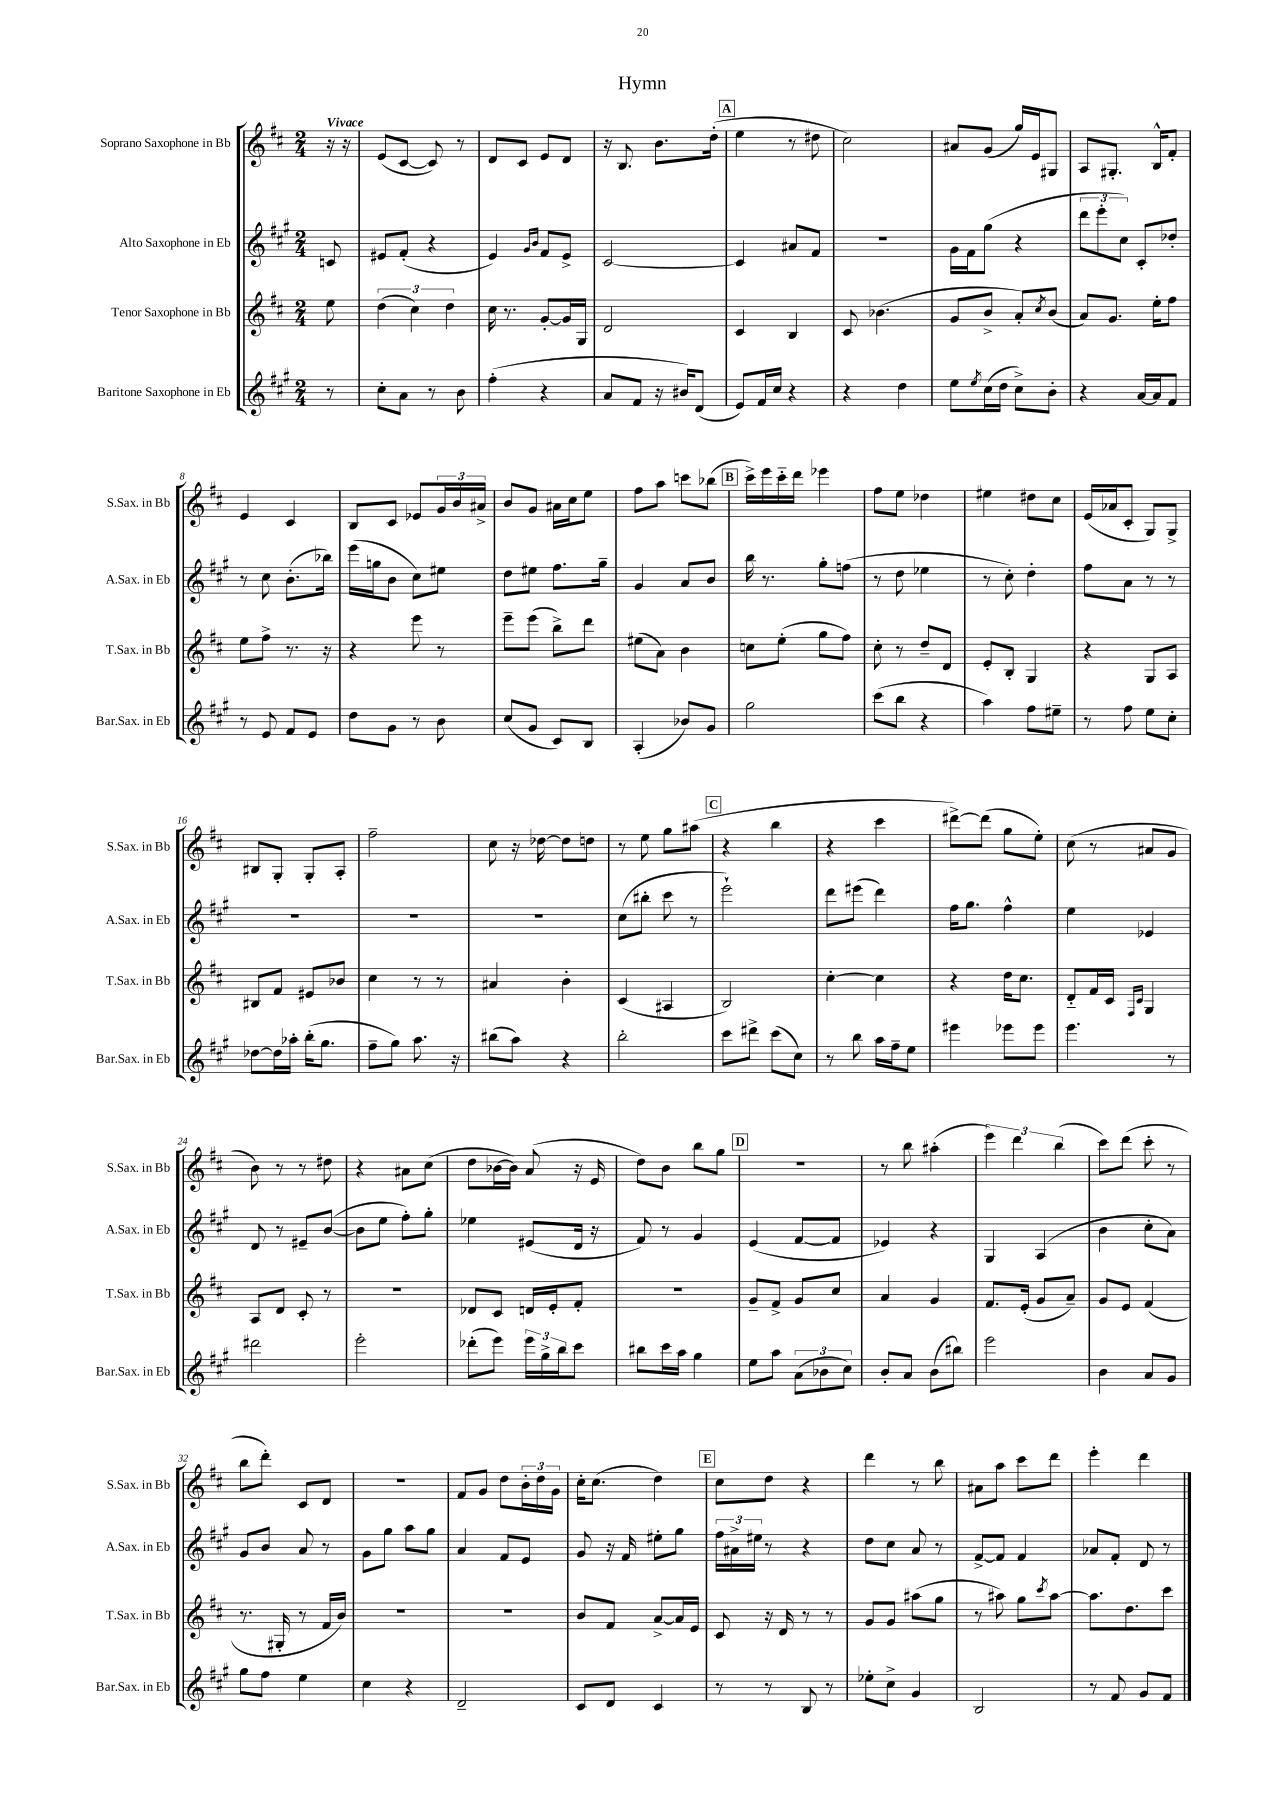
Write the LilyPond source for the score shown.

\header { title = "Hymn" }
<<
\new StaffGroup <<
\new Staff = "s0" \with { instrumentName = "Soprano Saxophone in Bb" shortInstrumentName = "S.Sax. in Bb" } {
    \clef treble \key d \major \numericTimeSignature \time 2/4 \partial 8 \tempo "Vivace"
    r16 r16 |
    e'8( cis'8~ cis'8) r8 |
    d'8 cis'8 e'8 d'8 |
    r16 b8. b'8. d''16-.( |
    \mark \markup { \box "A" } e''4 r8 dis''8 |
    cis''2) |
    ais'8 g'8( g''16) e'16 gis8 |
    a8 gis8.-. b16-^ fis'8-. |
    e'4 cis'4 |
    b8 cis'8 ees'8 \tuplet 3/2 { g'16 b'16 ais'16-> } |
    b'8 g'8 ais'16 cis''16 e''8 |
    fis''8 a''8 c'''8 bes''8( |
    \mark \markup { \box "B" } cis'''16->) e'''16 cis'''16-_ d'''16 ees'''4 |
    fis''8 e''8 des''4 |
    eis''4 dis''8 cis''8 |
    e'16( aes'16 cis'8-. g8) g8-> |
    bis8 g8-. g8-. a8-. |
    fis''2-- |
    cis''8 r16 des''16~ des''8 d''8 |
    r8 e''8 g''8 ais''8( |
    \mark \markup { \box "C" } r4 b''4 |
    r4 cis'''4 |
    dis'''8~->) dis'''8( g''8 e''8-.) |
    cis''8( r8 ais'8 g'8 |
    b'8) r8 r8 dis''8 |
    r4 ais'8 cis''8( |
    d''8 bes'16~ bes'16) a'8( r16 e'16 |
    d''8) b'8 b''8 g''8 |
    \mark \markup { \box "D" } R2 |
    r8 b''8 ais''4-.( |
    \tuplet 3/2 { e'''4) d'''4 b''4( } |
    cis'''8) d'''8( cis'''8-. r8 |
    b''8 d'''8-.) cis'8 d'8 |
    R2 |
    fis'8 g'8 d''8 \tuplet 3/2 { b'16-. d''16 g'16 } |
    cis''16-. cis''8.( d''4) |
    \mark \markup { \box "E" } cis''8 d''8 r4 |
    d'''4 r8 b''8 |
    ais'8 a''8 cis'''8 d'''8 |
    e'''4-. d'''4 \bar "|." |
}
\new Staff = "s1" \with { instrumentName = "Alto Saxophone in Eb" shortInstrumentName = "A.Sax. in Eb" } {
    \clef treble \key a \major \numericTimeSignature \time 2/4 \partial 8
    c'8 |
    eis'8 fis'8-.( r4 |
    e'4) \grace { gis'16 b'16 } fis'8 e'8-> |
    cis'2~ |
    \mark \markup { \box "A" } cis'4 ais'8 fis'8 |
    R2 |
    gis'16 fis'16 gis''8( r4 |
    \tuplet 3/2 { d'''8 e'''8-. cis''8) } cis'8-. des''8-. |
    r8 cis''8 b'8.-.( bes''16) |
    e'''16( g''16 b'8 cis''8) eis''8 |
    d''8 eis''8 fis''8. gis''16-- |
    gis'4 a'8 b'8 |
    \mark \markup { \box "B" } b''16 r8. gis''8-. f''8( |
    r8 d''8 ees''4 |
    r8 cis''8-.) d''4-. |
    fis''8 a'8 r8 r8 |
    R2 |
    R2 |
    R2 |
    cis''8( bis''8-. cis'''8 r8 |
    \mark \markup { \box "C" } e'''2-!) |
    d'''8 eis'''8( d'''4) |
    fis''16 gis''8. fis''4-^ |
    e''4 ees'4 |
    d'8 r8 eis'8-- b'8~( |
    b'8 e''8 fis''8-.) gis''8-. |
    ees''4 eis'8( d'16 r16 |
    fis'8) r8 gis'4 |
    \mark \markup { \box "D" } e'4( fis'8~ fis'8 |
    ees'4) r4 |
    gis4 a4( |
    b'4 cis''8-. a'8) |
    gis'8 b'8 a'8 r8 |
    gis'8 gis''8 a''8 gis''8 |
    a'4 fis'8 e'8 |
    gis'8 r16 fis'16 eis''8-. gis''8 |
    \mark \markup { \box "E" } \tuplet 3/2 { fis''16 ais'16-> eis''16 } r8 r4 |
    d''8 cis''8 a'8 r8 |
    fis'8~-> fis'8 fis'4 |
    aes'8 fis'8-. d'8 r8 \bar "|." |
}
\new Staff = "s2" \with { instrumentName = "Tenor Saxophone in Bb" shortInstrumentName = "T.Sax. in Bb" } {
    \clef treble \key d \major \numericTimeSignature \time 2/4 \partial 8
    e''8 |
    \tuplet 3/2 { d''4( cis''4) d''4 } |
    cis''16 r8. g'8~-. g'16 g16 |
    d'2 |
    \mark \markup { \box "A" } cis'4 b4 |
    cis'8 bes'4.( |
    g'8 b'8-> a'8-.) \acciaccatura { cis''8 } b'8( |
    a'8) g'8. e''16-. fis''8 |
    e''8 fis''8-> r8. r16 |
    r4 e'''8 r8 |
    e'''8-- e'''8( b''8->) d'''8 |
    eis''8( a'8) b'4 |
    \mark \markup { \box "B" } c''8 e''8-.( g''8 fis''8) |
    cis''8-. r8 d''8-- d'8 |
    e'8-. b8-. g4 |
    r4 g8 a8 |
    bis8 fis'8 eis'8 bes'8 |
    cis''4 r8 r8 |
    ais'4 b'4-. |
    cis'4( ais4 |
    \mark \markup { \box "C" } b2) |
    cis''4~-. cis''4 |
    r4 d''16 cis''8. |
    d'8-_ fis'16 cis'16 \grace { fis16 cis'16 } g4 |
    a8 d'8 cis'8-. r8 |
    r2 |
    des'8 cis'8 d'16 e'16-. fis'8-. |
    R2 |
    \mark \markup { \box "D" } g'8-- fis'8-> g'8 cis''8 |
    a'4 g'4 |
    fis'8. e'16-.( g'8 a'8--) |
    g'8 e'8 fis'4( |
    r8. gis16-. r8 fis'16 b'16) |
    R2 |
    R2 |
    b'8 fis'8 a'8~-> a'16 e'16 |
    \mark \markup { \box "E" } cis'8 r16 d'16 r8 r8 |
    g'8 g'8 ais''8( g''8 |
    r8 ais''8) g''8 \acciaccatura { cis'''8 } ais''8~ |
    ais''8. d''8. cis'''8 \bar "|." |
}
\new Staff = "s3" \with { instrumentName = "Baritone Saxophone in Eb" shortInstrumentName = "Bar.Sax. in Eb" } {
    \clef treble \key a \major \numericTimeSignature \time 2/4 \partial 8
    r8 |
    cis''8-. a'8 r8 b'8 |
    fis''4-.( r4 |
    a'8 fis'8 r16 bis'16) d'8( |
    \mark \markup { \box "A" } e'8) fis'16 cis''16 r4 |
    r4 d''4 |
    e''8 \acciaccatura { e''8 } cis''16( d''16 cis''8->) b'8-. |
    r4 a'16~ a'16 fis'8 |
    r8 e'8 fis'8 e'8 |
    d''8 gis'8 r8 b'8 |
    cis''8( gis'8 cis'8) b8 |
    a4-.( bes'8) gis'8 |
    \mark \markup { \box "B" } gis''2 |
    cis'''8( b''8 r4 |
    a''4) fis''8 eis''8-- |
    r8 fis''8 e''8 cis''8-. |
    des''8~ des''16 aes''16-. b''16-.( gis''8. |
    fis''8-- gis''8) a''8. r16 |
    bis''8( a''8) r4 |
    b''2-. |
    \mark \markup { \box "C" } cis'''8 dis'''8-> cis'''8( cis''8) |
    r8 b''8 a''16 fis''16-- e''8 |
    eis'''4 ees'''8 ees'''8 |
    e'''4. r8 |
    dis'''2 |
    e'''2-. |
    des'''8-.( e'''8) \tuplet 3/2 { e'''16 gis''16-> b''16 } cis'''8 |
    bis''8 cis'''16 a''16 gis''4 |
    \mark \markup { \box "D" } e''8 a''8 \tuplet 3/2 { a'8( bes'8 cis''8) } |
    b'8-. a'8 b'8( bis''8) |
    e'''2 |
    b'4 a'8 gis'8 |
    gis''8 fis''8 e''4 |
    cis''4 r4 |
    d'2-- |
    cis'8 d'8 cis'4 |
    \mark \markup { \box "E" } r8 r8 b8 r8 |
    ees''8-. cis''8-> gis'4 |
    b2 |
    r8 fis'8 gis'8 fis'8 \bar "|." |
}
>>
>>
